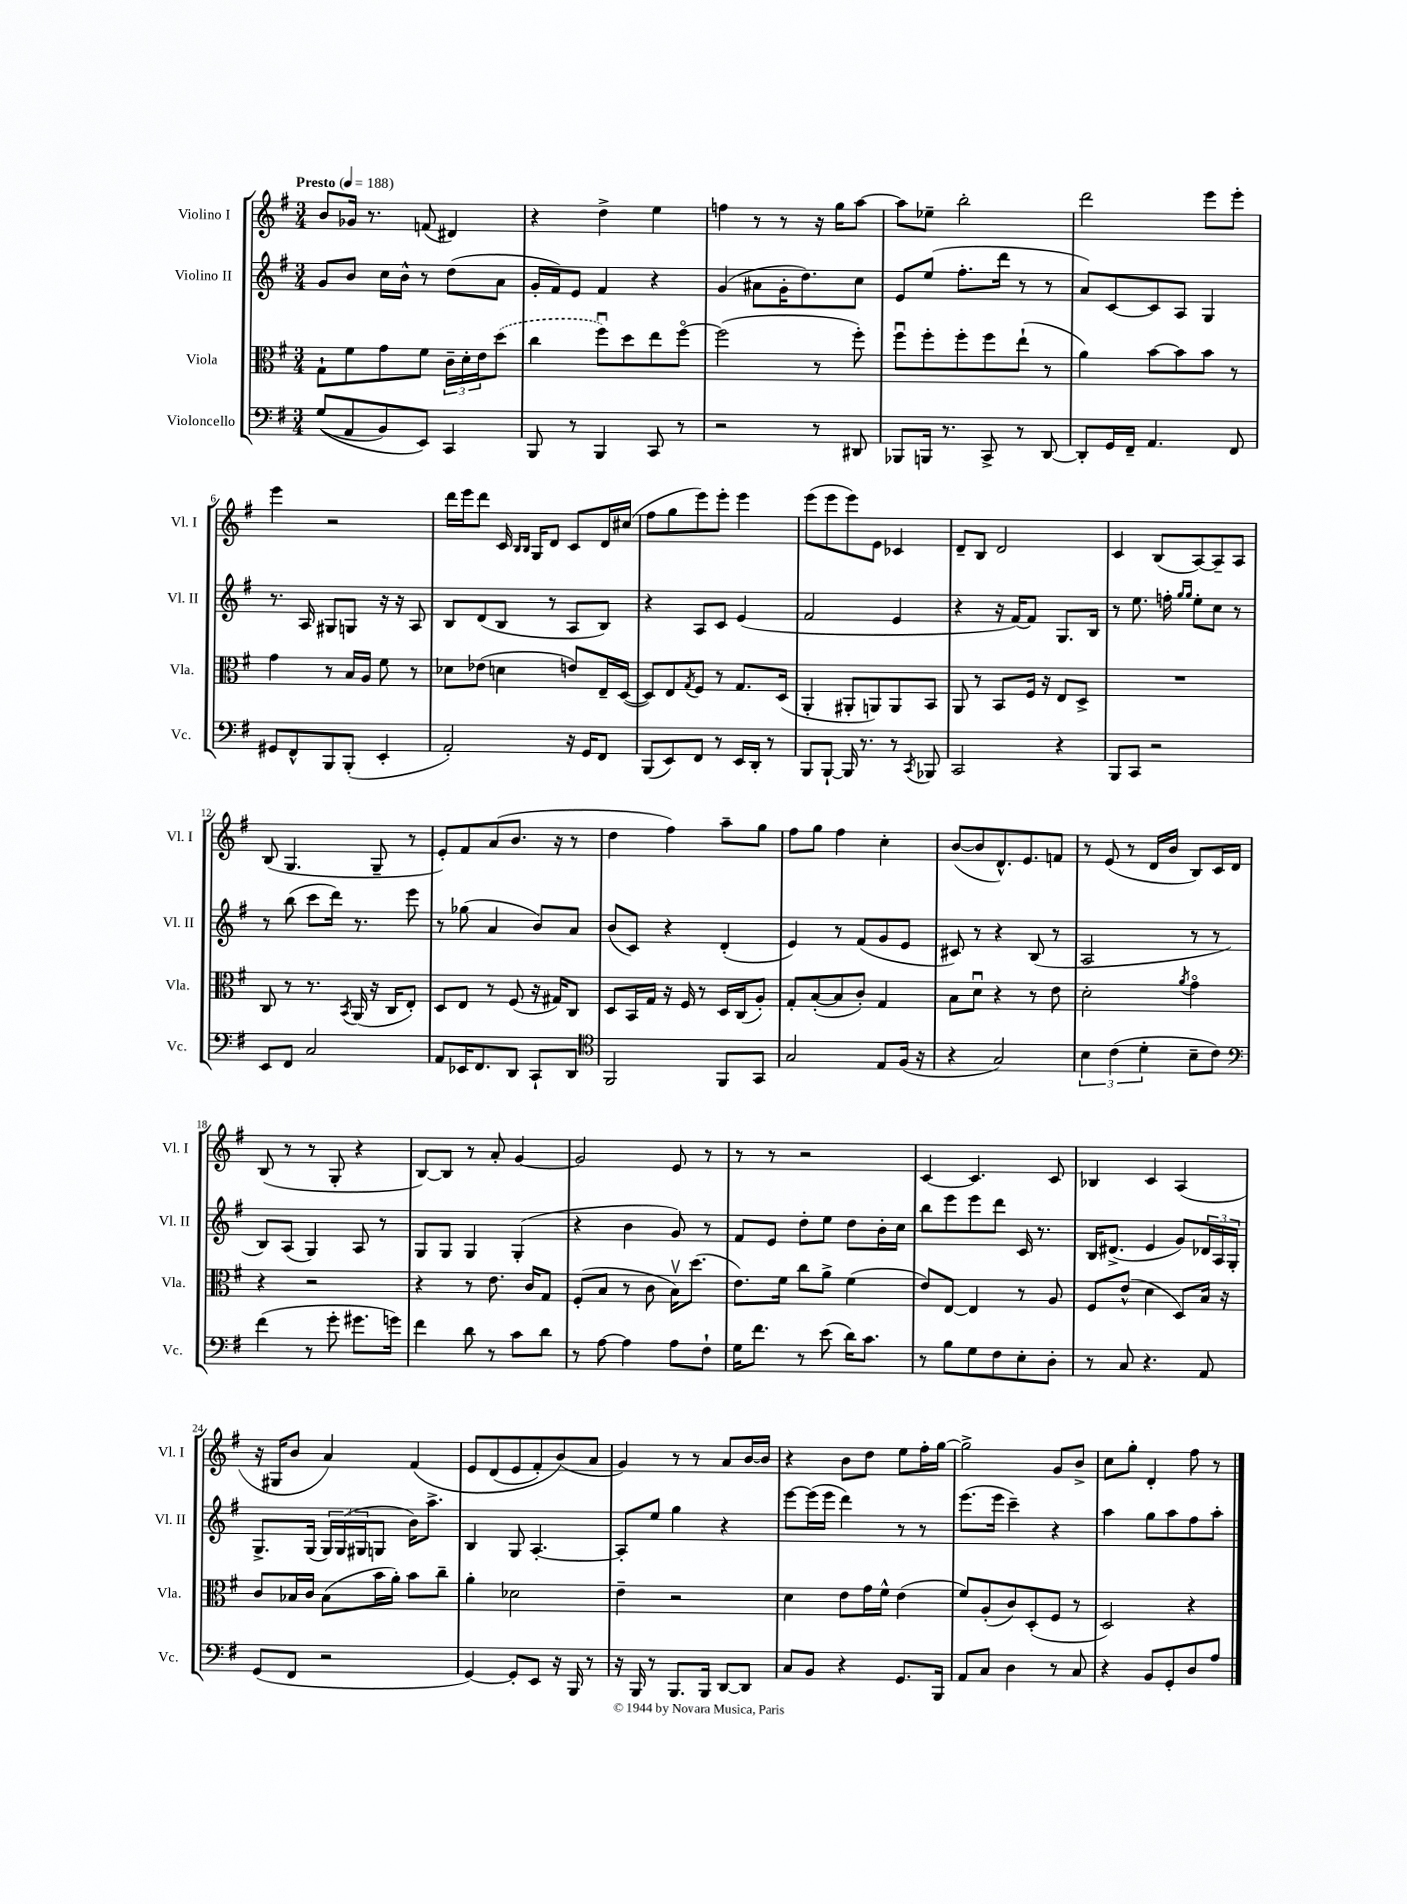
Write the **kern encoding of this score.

**kern	**kern	**kern	**kern
*part4	*part3	*part2	*part1
*staff4	*staff3	*staff2	*staff1
*I"Violoncello	*I"Viola	*I"Violino II	*I"Violino I
*I'Vc.	*I'Vla.	*I'Vl. II	*I'Vl. I
*clefF4	*clefC3	*clefG2	*clefG2
*k[f#]	*k[f#]	*k[f#]	*k[f#]
*M3/4	*M3/4	*M3/4	*M3/4
*MM188	*MM188	*MM188	*MM188
=1	=1	=1	=1
!	!	!	!LO:TX:a:B:t=Presto
((8G/L	8G`\L	8g/L	8b/L
8AA/	8f#\	8b/J	16g-X/Jk
.	.	.	8.r
8BB/)	8g\	16cc\LL	.
.	.	16b^^\JJ	.
8EE/J)	8f#\J	8r	(8fn/
4CC/	24c~\LL	(8dd\L	4d#X/)
.	24d'\	.	.
.	24e\J	.	.
.	(8dd\J	8a\J	.
=2	=2	=2	=2
8BBB/	4cc\	16g'/LL	4r
.	.	16f#/J)	.
8r	.	8e/J	.
4BBB/	8ff#u\L)	4f#/	4dd^\
.	8dd\	.	.
8CC/	8ee\	4r	4ee\
8r	[8ff#\J	.	.
=3	=3	=3	=3
2r	(2ff#\]	(4g/	4ffn\
.	.	8a#X\L	8r
.	.	16g'\K	8r
.	.	8.dd\)	.
8r	8r	.	16r
.	.	.	16gg\KL
8DD#X/	8ff#'\)	8cc\J	[8aa\J
=4	=4	=4	=4
8BBB-X/L	8ff#u\L	8e/L	8aa\L]
16BBBn/Jk	8ff#'\	(8ee/J	8ee-X~\J
8.r	.	.	.
.	8ff#'\	8.ff#'\L	2bb'\
8CC^/	8ff#\	.	.
.	.	16ddd\Jk	.
8r	(8ee`\J	8r	.
[8DD/	8r	8r	.
=5	=5	=5	=5
8DD'/L]	4a\)	8a/L)	2ddd\
16GG/L	.	[8c/	.
16FF#~/JJ	.	.	.
4.AA/	[8b\L	8c/]	.
.	8b\]	8A/J	.
.	8b\J	4G/	8eee\L
8FF#/	8r	.	8eee'\J
!!LO:LB:g=z
=6	=6	=6	=6
8GG#X/L	4g\	8.r	4eee\
8FF#^^/	.	.	.
.	.	16A/	.
8BBB/	8r	8G#X/L	2r
(8BBB'/J	16B/LL	8Gn/J	.
.	16A/JJ	.	.
4EE'/	8f#\	16r	.
.	.	16r	.
.	8r	8A/	.
=7	=7	=7	=7
2AA'/)	8d-X\L	8B/L	16ddd\LL
.	.	.	16eee\J
.	(8e-X\J	(8d/	8ddd\J
.	4dn\	8B/J	16c/
.	.	.	16qqB/LL
.	.	.	16qqB/JJ
.	.	.	16G/KL
.	.	8r	8d/J
16r	8en/L)	8A/L	8c/L
16GG/KL	.	.	.
8FF#/J	16E~/L	8B/J)	16d/L
.	([16D/JJ	.	(16cc#X/JJ
=8	=8	=8	=8
(8BBB/L	8D/L])	4r	8ff#\L
8EE/)	8E/	.	8gg\
.	8qG/	.	.
8FF#/J	8F#/J	8A/L	8eee\)
8r	8r	8c/J	8eee'\J
16EE/LL	8.G/L	(4e/	4eee\
16DD'/JJ	.	.	.
8r	.	.	.
.	(16D/Jk	.	.
=9	=9	=9	=9
8BBB/L	4AA'/	2f#/	(8eee\L
[8BBB`/J	.	.	8eee\
16BBB/]	8AA#X'/L	.	8eee\)
8.r	.	.	.
.	8AAn/)	.	8e\J
8r	8AA/	4e/	4c-X/
8qCC/	.	.	.
8BBB-X/	8BB/J	.	.
=10	=10	=10	=10
2CC/	8AA/	4r	8d~/L
.	8r	.	8B/J
.	8BB/L	16r	2d/
.	.	[16f#/KL)	.
.	16F#/Jk	8f#/J]	.
.	16r	.	.
4r	8E/L	8.G/L	.
.	8D^/J	.	.
.	.	16B/Jk	.
=11	=11	=11	=11
8BBB/L	2.r	8r	4c/
8CC/J	.	8.ee\	.
2r	.	.	(8B/L
.	.	16ffn'\	.
.	.	16qqgg/LL	.
.	.	16qqgg/JJ	.
.	.	8ee'\L	[8A/)
.	.	8cc\J	8A~/]
.	.	8r	8A/J
!!LO:LB:g=z
=12	=12	=12	=12
8EE/L	8C/	8r	(8B/
8FF#/J	8r	(8bb\	4.G/
2C/	8.r	8ccc\L	.
.	.	16ddd\Jk)	.
.	8qBB/	.	.
.	(16AA/	8.r	.
.	16r	.	8G~/
.	16C/KL	.	.
.	8E'/J)	8eee\	8r
=13	=13	=13	=13
8AA/L	8D/L	8r	8e'/L)
16EE-X/K	8E/J	(8gg-X\	8f#/
8.FF#/	.	.	.
.	8r	4a/	(8a/
8DD/J	(8F#/	.	8.b/J
8CC`/L	16r	8b/L)	.
.	16G#X/KL)	.	16r
8DD/J	8C/J	8a/J	8r
=14	=14	=14	=14
*clefC4	*	*	*
2FF#/	8D/L	(8b/L	4dd\
.	16BB/L	8c/J)	.
.	16G/JJ	.	.
.	16r	4r	4ff#\)
.	16F#/	.	.
.	8r	.	.
8FF#/L	16D/LL	(4d'/	8aa~\L
.	(16C/J	.	.
8GG/J	8A'/J)	.	8gg\J
=15	=15	=15	=15
2G/	8G'/L	4e/)	8ff#\L
.	([8B'/	.	8gg\J
.	8B/]	8r	4ff#\
.	8c'/J)	(8f#/L	.
8E/L	4G/	8g/	4cc'\
(16F#/Jk	.	8e/J	.
16r	.	.	.
=16	=16	=16	=16
4r	8B\L	8c#X/)	([8b/L
.	8du\J	8r	8b/]
2G/)	4r	4r	8.d^^/)
.	.	.	8.e/
.	8r	(8B/	.
.	8e\	8r	8fn/J
=17	=17	=17	=17
6B\	2d'\	2A/	8r
.	.	.	(8e/
(6c\	.	.	.
.	.	.	8r
6d'\	.	.	.
.	.	.	16d/LL
.	.	.	16b/JJ
.	8qa/	.	.
8B~\L	4g\	8r	8B/L)
8c\J)	.	8r	16c/L
.	.	.	16d/JJ
!!LO:LB:g=z
=18	=18	=18	=18
*clefF4	*	*	*
(4f#\	4r	8B/L)	(8B/
.	.	(8A/J	8r
8r	2r	4G/)	8r
8g'\	.	.	8G'/
8.g#X\L	.	8A/	4r
.	.	8r	.
16gn\Jk)	.	.	.
=19	=19	=19	=19
4f#\	4r	8G/L	[8B/L)
.	.	8G/J	8B/J]
8d\	8r	4G/	8r
8r	8.e\	.	8a'/
8c\L	.	(4G'/	[4g/
.	16c/KL	.	.
8d\J	8G/J	.	.
=20	=20	=20	=20
8r	(8F#'/L	4r	2g/]
[8A\	8B/J	.	.
4A\]	8r	4b\	.
.	8c\	.	.
8A\L	16Bv\KL)	8g/)	8e/
.	(8.dd\J	.	.
8F#`\J	.	8r	8r
=21	=21	=21	=21
16G\KL	8.e\L)	8f#/L	8r
8.f#\J	.	.	.
.	.	8e/J	8r
.	16f#\Jk	.	.
8r	8cc\L	8dd'\L	2r
(8e\	8a^\J	8ee\J	.
16d\KL)	(4f#\	8dd\L	.
8.c\J	.	.	.
.	.	16b'\L	.
.	.	16cc\JJ	.
=22	=22	=22	=22
8r	8e/L)	8bb\L	[4c/
8B\L	[8E/J	8eee\	.
8G\	4E/]	8eee\	4.c/]
8F#\	.	8ddd\J	.
8E'\	8r	16c/	.
.	.	8.r	.
8D'\J	8A/	.	8c/
=23	=23	=23	=23
8r	8F#/L	16B/KL	4B-X/
.	.	(8.d#X^/J	.
8C/	(8e^^/J	.	.
4.r	4d\	4e/	4c/
.	8D/L)	8g/L)	(4A/
8AA/	16B/Jk	24d-X/L	.
.	.	24A/	.
.	16r	.	.
.	.	24G'/JJ	.
!!LO:LB:g=z
=24	=24	=24	=24
(8GG/L	8c/L	8.G^/L	16r
.	.	.	16G#X/KL
8FF#/J	16B-X/L	.	8b/J
.	16c/JJ	(16G/Jk	.
2r	(8B-\L	24G/LL)	4a/)
.	.	(24G/	.
.	.	24G#X/J	.
.	16b\L	8Gn/J	.
.	16a'\JJ)	.	.
.	8b\L	16b\KL)	(4f#/
.	.	8.aa^\J	.
.	8cc~\J	.	.
=25	=25	=25	=25
[4GG/)	4a'\	4B/	8e/L
.	.	.	(8d/
8GG'/L]	2d-X\	8G/	8e/
8EE/J	.	[4.A'/	8f#'/)
16r	.	.	(8b/)
16BBB/	.	.	.
8r	.	.	8a/J
=26	=26	=26	=26
16r	4e~\	8A'/L]	4g/)
16BBB/	.	.	.
8r	.	8ee/J	.
8.BBB/L	2r	4gg\	8r
.	.	.	8r
16BBB/Jk	.	.	.
[8DD/L	.	4r	8a/L
8DD/J]	.	.	[16b/L
.	.	.	16b/JJ]
=27	=27	=27	=27
8C/L	4d\	[8eee\L	4r
8BB/J	.	(16eee\L]	.
.	.	16eee\JJ	.
4r	8e\L	4ddd\)	8b\L
.	16g\L	.	8dd\J
.	16f#^^\JJ	.	.
8.GG/L	(4e\	8r	8ee\L
.	.	8r	16ff#'\L
16BBB/Jk	.	.	[16gg\JJ
=28	=28	=28	=28
8AA/L	8f#/L)	(8.eee\L	2gg^\]
8C/J	(8A'/	.	.
.	.	16eee\Jk	.
4D\	8c/)	4ccc~\)	.
.	(8D'/	.	.
8r	8F#/J	4r	8g/L
8C/	8r	.	8b^/J
=29	=29	=29	=29
4r	2D/)	4aa\	8cc\L
.	.	.	8gg'\J
8BB/L	.	8gg\L	4d'/
8GG'/	.	8aa\	.
8D/	4r	8ff#\	8ff#\
8A/J	.	8aa'\J	8r
==	==	==	==
*-	*-	*-	*-
